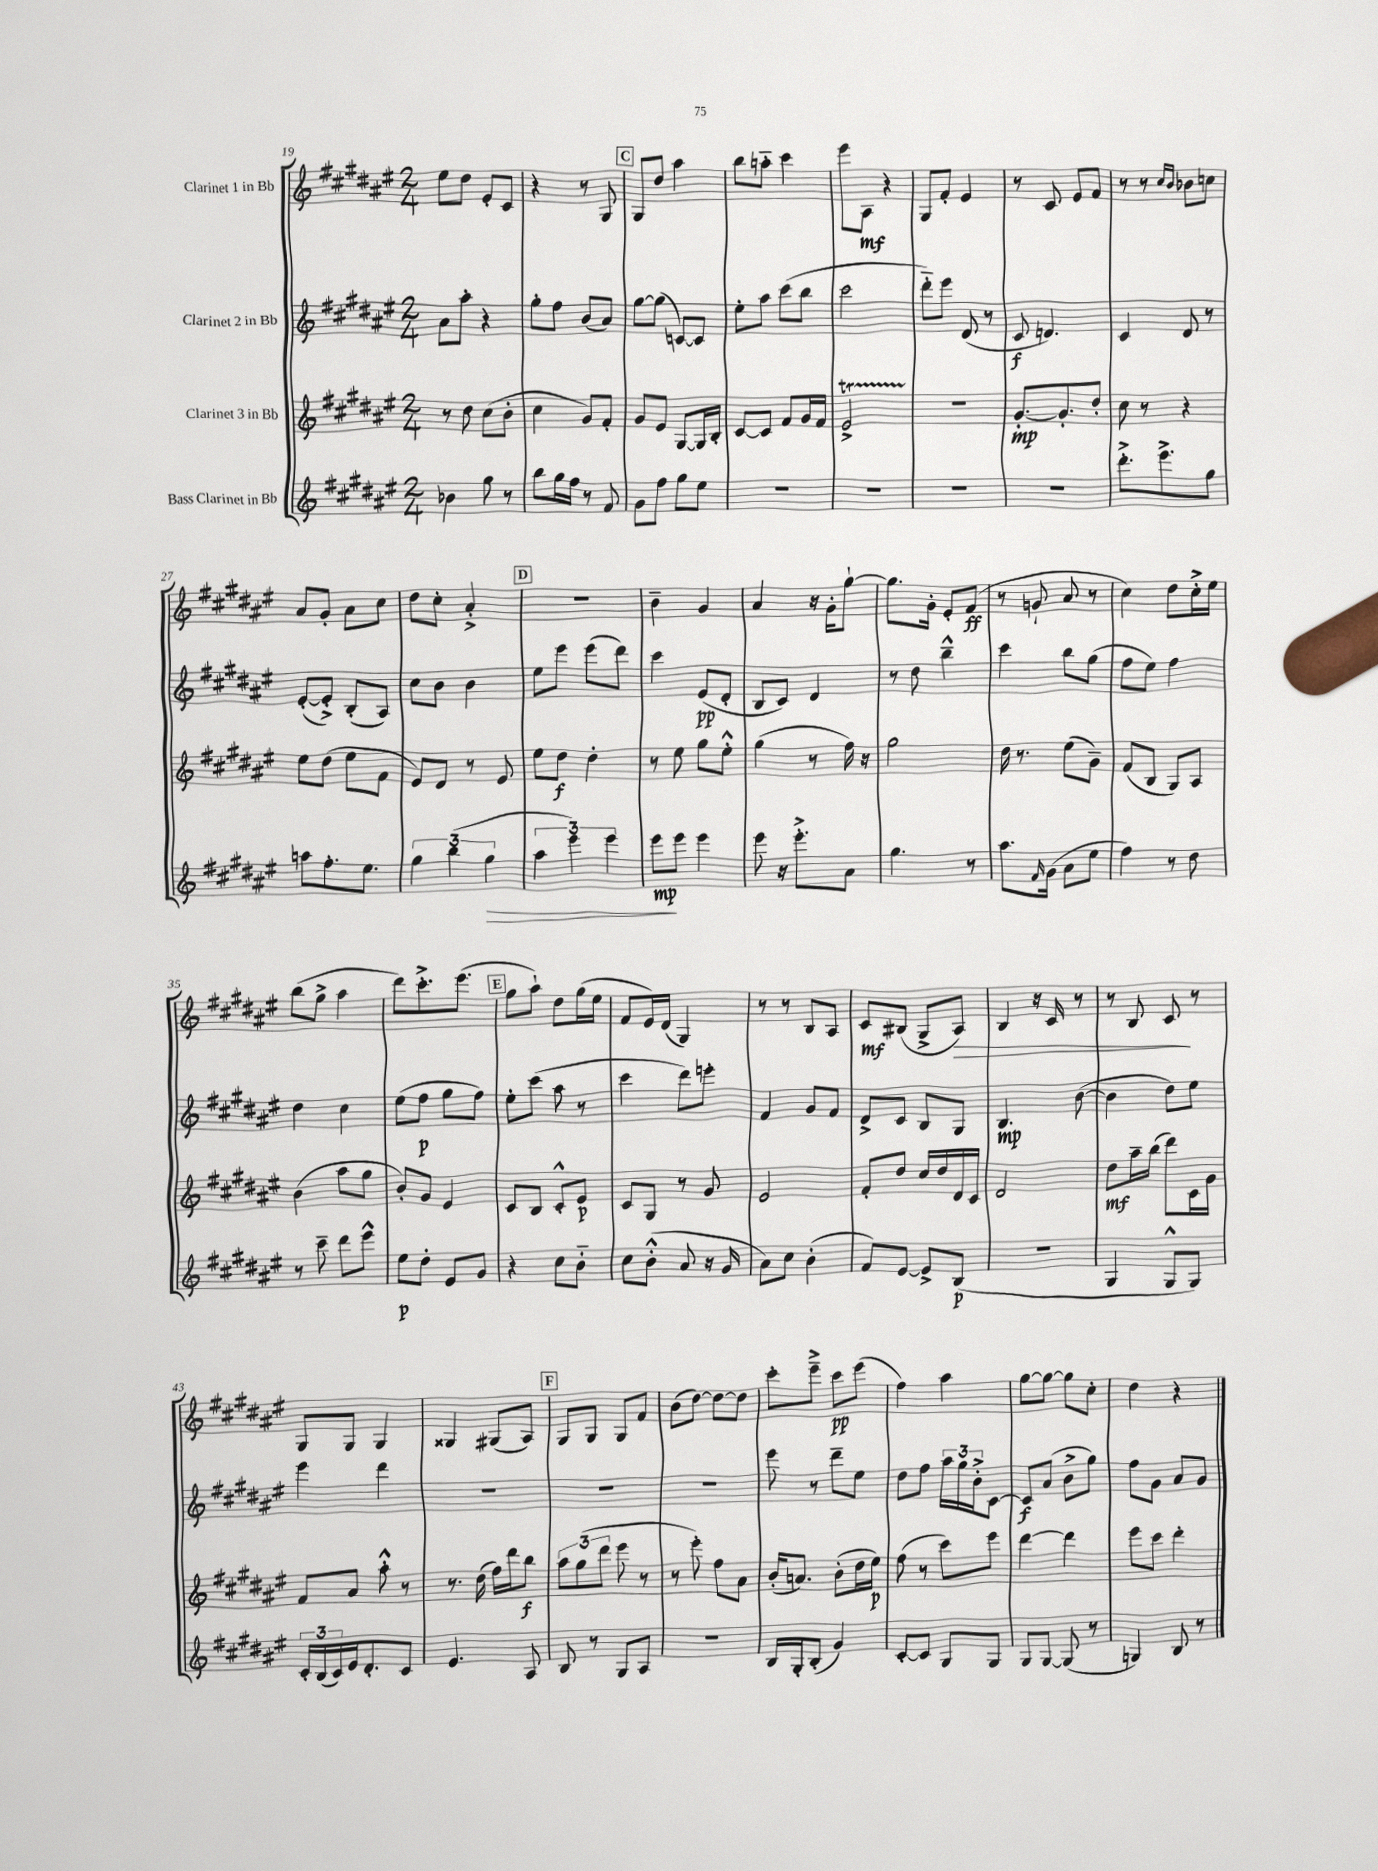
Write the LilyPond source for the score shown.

<<
\new StaffGroup <<
\new Staff = "s0" \with { instrumentName = "Clarinet 1 in Bb" } {
    \clef treble \key fis \major \numericTimeSignature \time 2/4
    eis''8 dis''8 eis'8-. cis'8 |
    r4 r8 gis8 |
    \mark \markup { \box "C" } gis8 dis''8 ais''4 |
    b''8 a''8-_ cis'''4 |
    eis'''8 ais8\mf r4 |
    gis8 fis'8-. eis'4 |
    r8 cis'8 eis'8 fis'8 |
    r8 r8 \grace { cis''16 b'16 } bes'8 c''8 |
    ais'8 gis'8-. ais'8 cis''8 |
    dis''8 cis''8-. ais'4-.-> |
    \mark \markup { \box "D" } r2 |
    b'4-- gis'4 |
    ais'4 r16 gis'16-. gis''8~-! |
    gis''8. gis'16-. eis'8-. fis'8\ff( |
    r8 g'8-! ais'8 r8 |
    cis''4) dis''8 cis''16-.-> eis''16 |
    b''8( gis''8-> ais''4 |
    dis'''8) cis'''8.-.-> eis'''8.( |
    \mark \markup { \box "E" } gis''8 ais''8-!) dis''8 gis''16( eis''16 |
    fis'8 eis'16) dis'16( gis4) |
    r8 r8 b8 ais8 |
    cis'8\mf bis8( gis8-> ais8\>) |
    b4 r16 cis'16 r8 |
    r8 b8 cis'8\! r8 |
    gis8 gis8 gis4 |
    gisis4 gis8( ais8) |
    \mark \markup { \box "F" } gis8 gis8 gis8 fis'8 |
    b'8( dis''8~) dis''8~ dis''8 |
    cis'''8-. eis'''8---> cis'''8\pp eis'''8( |
    fis''4) ais''4 |
    gis''8~ gis''8~ gis''8 cis''8-. |
    dis''4 r4 \bar "|." |
}
\new Staff = "s1" \with { instrumentName = "Clarinet 2 in Bb" } {
    \clef treble \key fis \major \numericTimeSignature \time 2/4
    ais'8 ais''8-. r4 |
    gis''8-. fis''8 b'8( ais'8) |
    \mark \markup { \box "C" } gis''8~ gis''8( c'8~) c'8 |
    eis''8-. ais''8 cis'''8( b''8 |
    cis'''2 |
    dis'''8-_) eis'''8 dis'8( r8 |
    cis'8\f d'4.) |
    cis'4 dis'8 r8 |
    eis'8~-.( eis'8-.->) b8-.( ais8) |
    cis''8 b'8 b'4 |
    \mark \markup { \box "D" } eis''8 eis'''8 eis'''8( dis'''8) |
    cis'''4 eis'8\pp( dis'8-. |
    b8 cis'8) dis'4 |
    r8 dis''8 b''4---^ |
    cis'''4 b''8 gis''8( |
    fis''8 eis''8) fis''4 |
    dis''4 cis''4 |
    eis''8( fis''8\p gis''8 fis''8) |
    \mark \markup { \box "E" } eis''8-. cis'''8( ais''8 r8 |
    cis'''4 dis'''8) e'''8-. |
    fis'4 gis'8 fis'8 |
    dis'8-> cis'8 b8 gis8 |
    b4.\mp b'8~( |
    b'4 dis''8) eis''8 |
    eis'''4 dis'''4 |
    R2 |
    \mark \markup { \box "F" } R2 |
    R2 |
    eis'''8 r8 dis'''8-- eis''8 |
    dis''8 fis''8 \tuplet 3/2 { ais''16 gis''16 b'16-.-> } cis'8~ |
    cis'8\f ais'8( b'8-> gis''8) |
    fis''8 gis'8 ais'8 gis'8 \bar "|." |
}
\new Staff = "s2" \with { instrumentName = "Clarinet 3 in Bb" } {
    \clef treble \key fis \major \numericTimeSignature \time 2/4
    r8 dis''8 cis''8( b'8-. |
    cis''4 gis'8) fis'8-. |
    \mark \markup { \box "C" } gis'8 eis'8 gis8~ gis16 b16-. |
    cis'8~ cis'8 fis'8 gis'16 fis'16 |
    eis'2->\startTrillSpan |
    r2\stopTrillSpan |
    gis'8.~-.\mp gis'8.-. dis''8-. |
    cis''8 r8 r4 |
    eis''8 dis''8( eis''8 fis'8 |
    eis'8) dis'8 r8 eis'8 |
    \mark \markup { \box "D" } eis''8 dis''8\f dis''4-. |
    r8 eis''8 gis''8 eis''8-.-^ |
    gis''4( r8 fis''16) r16 |
    gis''2 |
    dis''16 r8. eis''8( gis'8--) |
    fis'8( b8 gis8) ais8 |
    b'4( ais''8 gis''8 |
    b'8-.) gis'8 eis'4 |
    \mark \markup { \box "E" } cis'8 b8 cis'8-.-^ eis'8\p |
    cis'8 gis8 r8 gis'8 |
    eis'2 |
    fis'8-. dis''8 cis''16 dis''16 dis'16 cis'16 |
    dis'2 |
    dis''8\mf ais''16-- b''16( dis'''8) cis'16 gis'16 |
    fis'8 ais'8 ais''8-.-^ r8 |
    r8. dis''16( fis''16) dis'''16 b''8\f |
    \mark \markup { \box "F" } \tuplet 3/2 { ais''8 gis''8( dis'''8 } eis'''8 r8 |
    r8 eis'''8-.) fis''8 ais'8 |
    b'16-.( a'8.) b'8-.( dis''16 eis''16\p) |
    fis''8( r8 cis'''8) eis'''8 |
    dis'''4~ dis'''4 |
    eis'''8 cis'''8 dis'''4-. \bar "|." |
}
\new Staff = "s3" \with { instrumentName = "Bass Clarinet in Bb" } {
    \clef treble \key fis \major \numericTimeSignature \time 2/4
    bes'4 gis''8 r8 |
    b''8 gis''16 fis''16 r8 fis'8 |
    \mark \markup { \box "C" } gis'8 fis''8 gis''8 eis''8 |
    R2 |
    R2 |
    R2 |
    R2 |
    dis'''8.-.-> eis'''8.-> gis''8 |
    a''8 fis''8.-. eis''8. |
    \tuplet 3/2 { gis''4 b''4( gis''4\> } |
    \mark \markup { \box "D" } \tuplet 3/2 { ais''4 eis'''4) eis'''4 } |
    eis'''8\mp\! eis'''8 eis'''4 |
    eis'''8 r16 eis'''8.-.-> ais'8 |
    gis''4. r8 |
    ais''8. \grace { fis'16 } gis'16( ais'8 eis''8 |
    fis''4) r8 dis''8 |
    r8 cis'''8-- dis'''8 eis'''8-^ |
    eis''8\p dis''8-. eis'8 gis'8 |
    \mark \markup { \box "E" } r4 cis''8 b'8-_ |
    cis''8 b'8-.-^( ais'8 r16 gis'16 |
    ais'8) cis''8 b'4-.( |
    fis'8) eis'8~ eis'8-> b8\p( |
    r2 |
    gis4 gis8-^ gis8) |
    \tuplet 3/2 { cis'16-. b16( cis'16) } eis'16 dis'8.-. cis'8 |
    eis'4. ais8 |
    \mark \markup { \box "F" } b8 r8 gis8 ais8 |
    R2 |
    b16 gis16-. b8-.( gis'4) |
    cis'8~-. cis'8 gis8 gis8 |
    gis8 gis8~ gis8( r8 |
    g4) b8 r8 \bar "|." |
}
>>
>>
\layout { \context { \Score currentBarNumber = #19 } }
